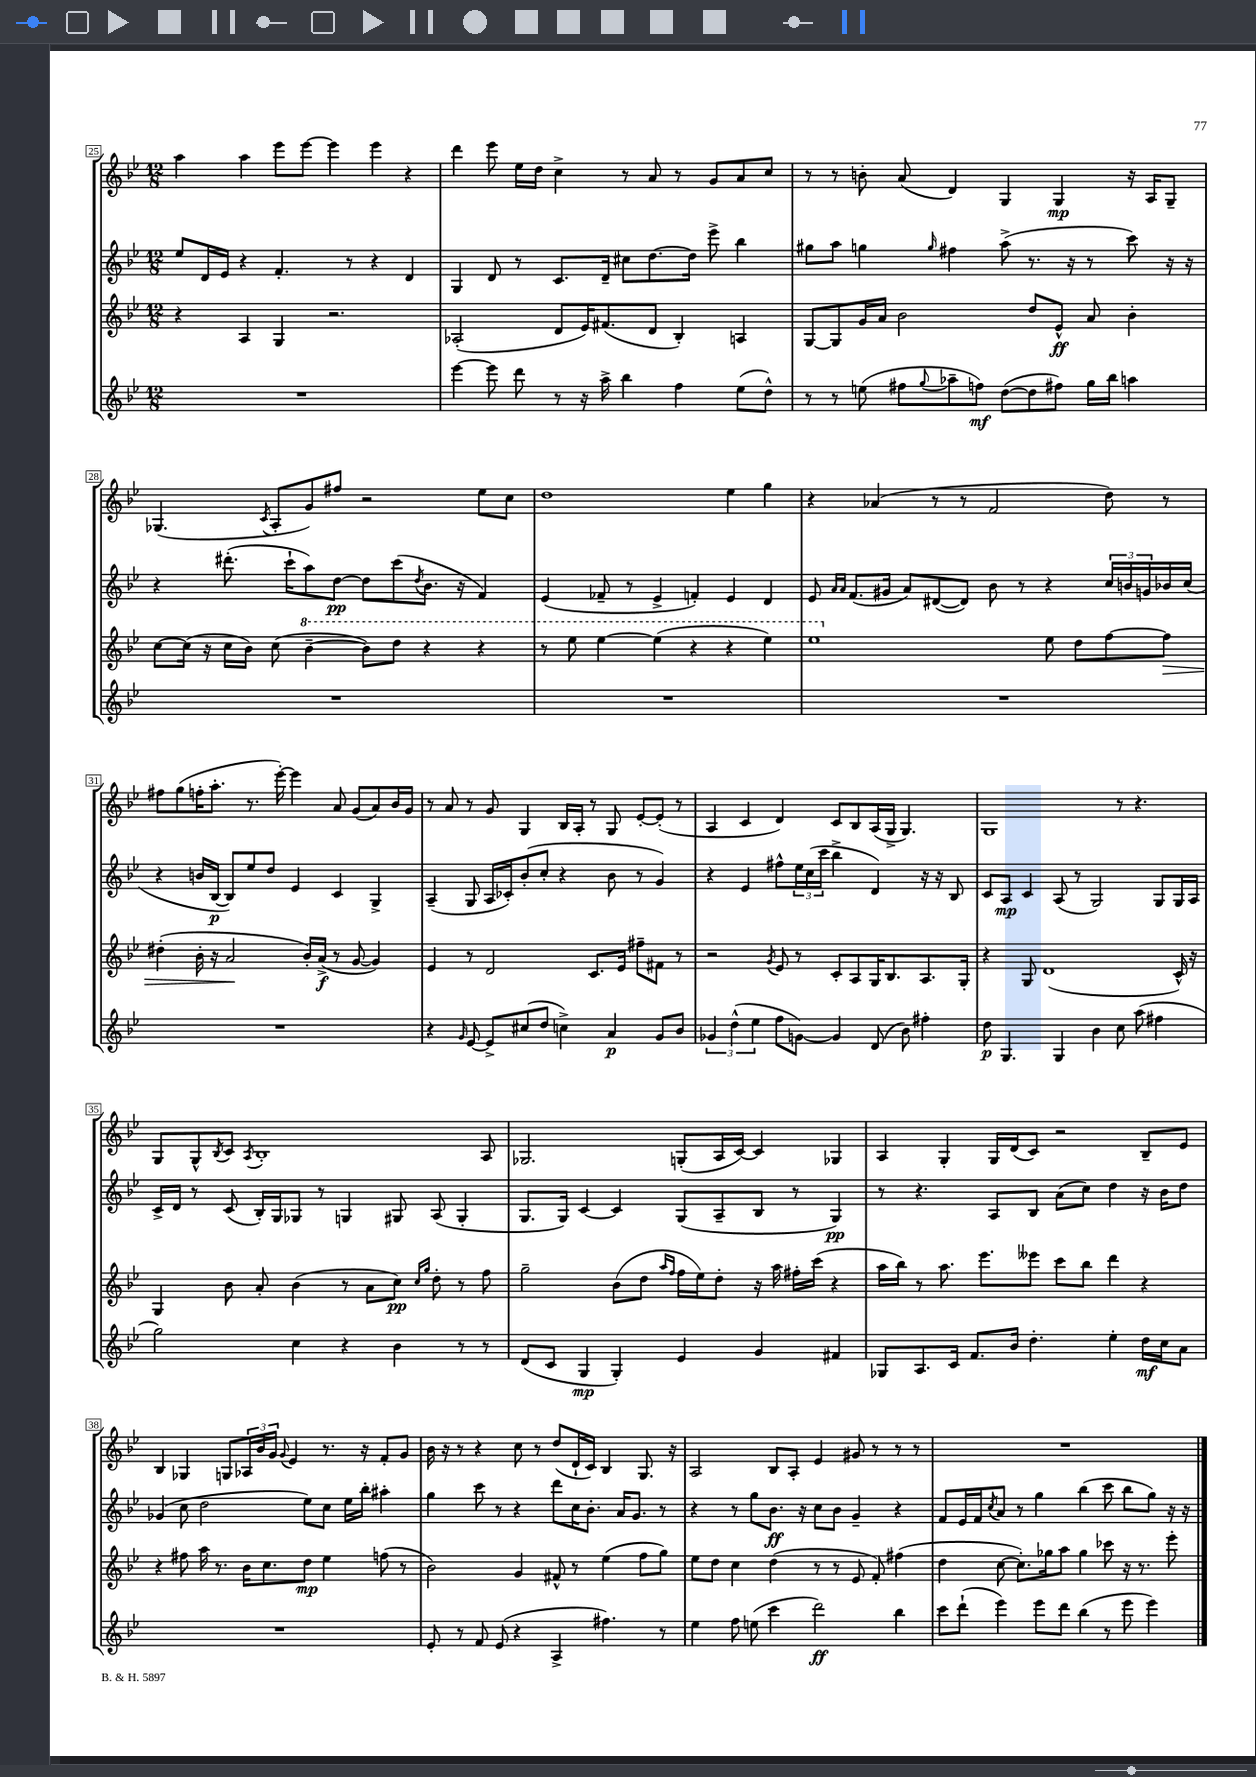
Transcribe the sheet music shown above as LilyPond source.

<<
\new StaffGroup <<
\new Staff = "s0" {
    \clef treble \key bes \major \numericTimeSignature \time 12/8
    a''4 a''4 ees'''8 ees'''8~ ees'''4 ees'''4 r4 |
    d'''4 ees'''8 ees''16 d''16 c''4-> r8 a'8 r8 g'8 a'8 c''8 |
    r8 r8 b'8-. a'8( d'4) g4 g4\mp r16 a16 g8-- |
    ges4.( \acciaccatura { c'8 } a8-. g'8) fis''8 r2 ees''8 c''8 |
    d''1 ees''4 g''4 |
    r4 aes'4( r8 r8 f'2 d''8) r8 |
    fis''8 g''8( f''16-. a''8.-. r8. ees'''16~-.) ees'''4 a'8 g'8( a'8) bes'16 g'16 |
    r8 a'8 r8 g'8 g4 bes16 a16-. r8 g8 ees'8~-. ees'8-.( r8 |
    a4 c'4 d'4) c'8 bes8 a16( g16-> g4.) |
    g1 r8 r4. |
    g8 g8-^ \acciaccatura { bes8 } c'8 \acciaccatura { a8 } bes1-. a8 |
    ges2. g8-.( a16 c'16~) c'4 ges4 |
    a4 g4-. g16 d'16( c'8) r2 bes8-- ees'8 |
    bes4 ges4 g8 \tuplet 3/2 { aes16 bes'16 g'16 } \appoggiatura { g'8 } ees'4 r8. r16 f'8-. g'8 |
    bes'16 r16 r8 r4 c''8 r8 d''8( d'16-! c'16) bes4 g8. r16 |
    a2 bes8 a8-. ees'4 gis'8 r8 r8 r8 |
    R1. \bar "|." |
}
\new Staff = "s1" {
    \clef treble \key bes \major \numericTimeSignature \time 12/8
    ees''8 d'16 ees'16 r4 f'4.-. r8 r4 d'4 |
    g4 d'8 r8 c'8. d'16-- cis''8 d''8.~ d''16 ees'''8-> bes''4 |
    gis''8 a''8 g''4 \grace { g''16 } fis''4 a''8->( r8. r16 r8 c'''8) r16 r16 |
    r4 dis'''8.-.( c'''16-! a''8) d''8~\pp d''8 c'''8( \acciaccatura { d''8 } bes'8. r16 f'4) |
    ees'4( fes'8-- r8 ees'4-> f'4-.) ees'4 d'4 |
    ees'8 \grace { a'16 a'16 } f'8.( gis'16 a'8) dis'8~( dis'8) bes'8 r8 r4 \tuplet 3/2 { c''16 b'16 g'16 } bes'16 c''16( |
    r4 b'16 bes16~\p bes8) ees''8 d''8 ees'4 c'4 g4-> |
    a4--( g8 a16 ces'16-.) bes'8-.( c''8-. r4 bes'8 r8 g'4) |
    r4 ees'4 fis''8-^ \tuplet 3/2 { ees''16 c''16( c'''16 } bes''4-> d'4) r16 r16 bes8 |
    c'8 a8\mp c'4 a8( r8 g2) g8 g16 a16 |
    c'16-> d'16 r8 c'8( bes16-.) g16 ges8 r8 g4 gis8 a8( gis4-. |
    g8. g16) c'4~ c'4 g8( a8-- bes8 r8 g4\pp) |
    r8 r4. a8 bes8 a'8( c''8) d''4 r16 bes'16 d''8 |
    ges'4( c''8 d''2 ees''8) c''8 ees''16 bes''16-. ais''4-. |
    g''4 c'''8 r8 r4 d'''8 c''16 bes'8.-. a'16 g'8. r8 |
    r4 r8 g''8 bes'8.\ff r16 c''8 bes'8 g'4-- r4 |
    f'8 ees'16 f'16 \acciaccatura { c''8 } a'8 r8 g''4 bes''4( c'''8 bes''8 g''8) r16 r16 \bar "|." |
}
\new Staff = "s2" {
    \clef treble \key bes \major \numericTimeSignature \time 12/8
    r4 a4 g4 r2. |
    aes2-.( d'8 ees'16) fis'8.( d'8 bes4-.) a4 |
    g8~ g8 g'16 a'16 bes'2 d''8 ees'8-^\ff a'8 bes'4-. |
    c''8~ c''16( r16 c''16 bes'16) c''8( \ottava #1 bes''4~-- bes''8) d'''8 r4 r4 |
    r8 ees'''8 ees'''4~ ees'''4( r4 r4 ees'''4) |
    ees'''1 \ottava #0 ees''8 d''8 f''8~ f''8\> |
    dis''4-.( bes'16-. r16 a'2\! bes'16-.) a'16->\f( r8 g'8~ g'4) |
    ees'4 r8 d'2 c'8. ees'16 fis''8-- fis'8 r8 |
    r2 \acciaccatura { g'8 } ees'8 r8 c'8-. a8 g16 bes8. a8. g16-. |
    r4 g8 d'1( c'16-^) r16 |
    g4 bes'8 a'8-. bes'4( r8 a'8 c''8\pp) \grace { c''16 g''16 } d''8-. r8 f''8 |
    g''2-- bes'8( d''8 \grace { a''16 f''16 } f''16 ees''16) d''8-. r16 a''16 fis''16-. c'''16( r4 |
    a''16 bes''16) r8 a''8. ees'''8. eeses'''8 c'''8 bes''8 d'''4 r4 |
    r4 fis''8 a''16 r8. bes'16 c''8. d''8\mp ees''4 f''8( r8 |
    bes'2) g'4 fis'8-^ r8 ees''4( f''8 g''8) |
    ees''8 d''8 c''4 d''4( r8 r8 ees'8 f'8-.) fis''4( |
    d''4 c''8~ c''8.-.) ges''16 a''8 ges''4 ces'''8 r16 r8. ees'''8-. \bar "|." |
}
\new Staff = "s3" {
    \clef treble \key bes \major \numericTimeSignature \time 12/8
    R1. |
    ees'''4~ ees'''8 d'''8 r8 r16 a''16-> bes''4 f''4 ees''8( d''8-^) |
    r8 r8 e''8( fis''8 \appoggiatura { g''8 } aes''8-- f''8\mf) d''8~( d''8 fis''8) g''16 bes''16 a''4 |
    R1. |
    R1. |
    R1. |
    R1. |
    r4 \grace { g'16 } ees'8~ ees'8-> cis''8( d''8 c''4->) a'4\p g'8 bes'8 |
    \tuplet 3/2 { ges'4 d''4-^( ees''4 } f''8 g'8~) g'4 d'8( bes'8) fis''4-. |
    d''8\p g4. g4 bes'4 c''8 a''8( fis''4 |
    g''2) c''4 r4 bes'4 r8 r8 |
    d'8( c'8 g4\mp g4-.) ees'4 g'4 fis'4 |
    ges8 a8. c'16 f'8. bes'16 d''4.-. ees''4-. d''16\mf c''16 a'8 |
    R1. |
    ees'8-. r8 f'8 ees'8( r4 a4-> fis''4.) r8 |
    ees''4 f''8 e''8( c'''4 d'''2\ff) bes''4 |
    c'''8 d'''8-!( ees'''4) ees'''8 d'''8 bes''4( r8 ees'''8 ees'''4) \bar "|." |
}
>>
>>
\layout { \context { \Score currentBarNumber = #25 \override BarNumber.stencil = #(make-stencil-boxer 0.1 0.3 ly:text-interface::print) } }
